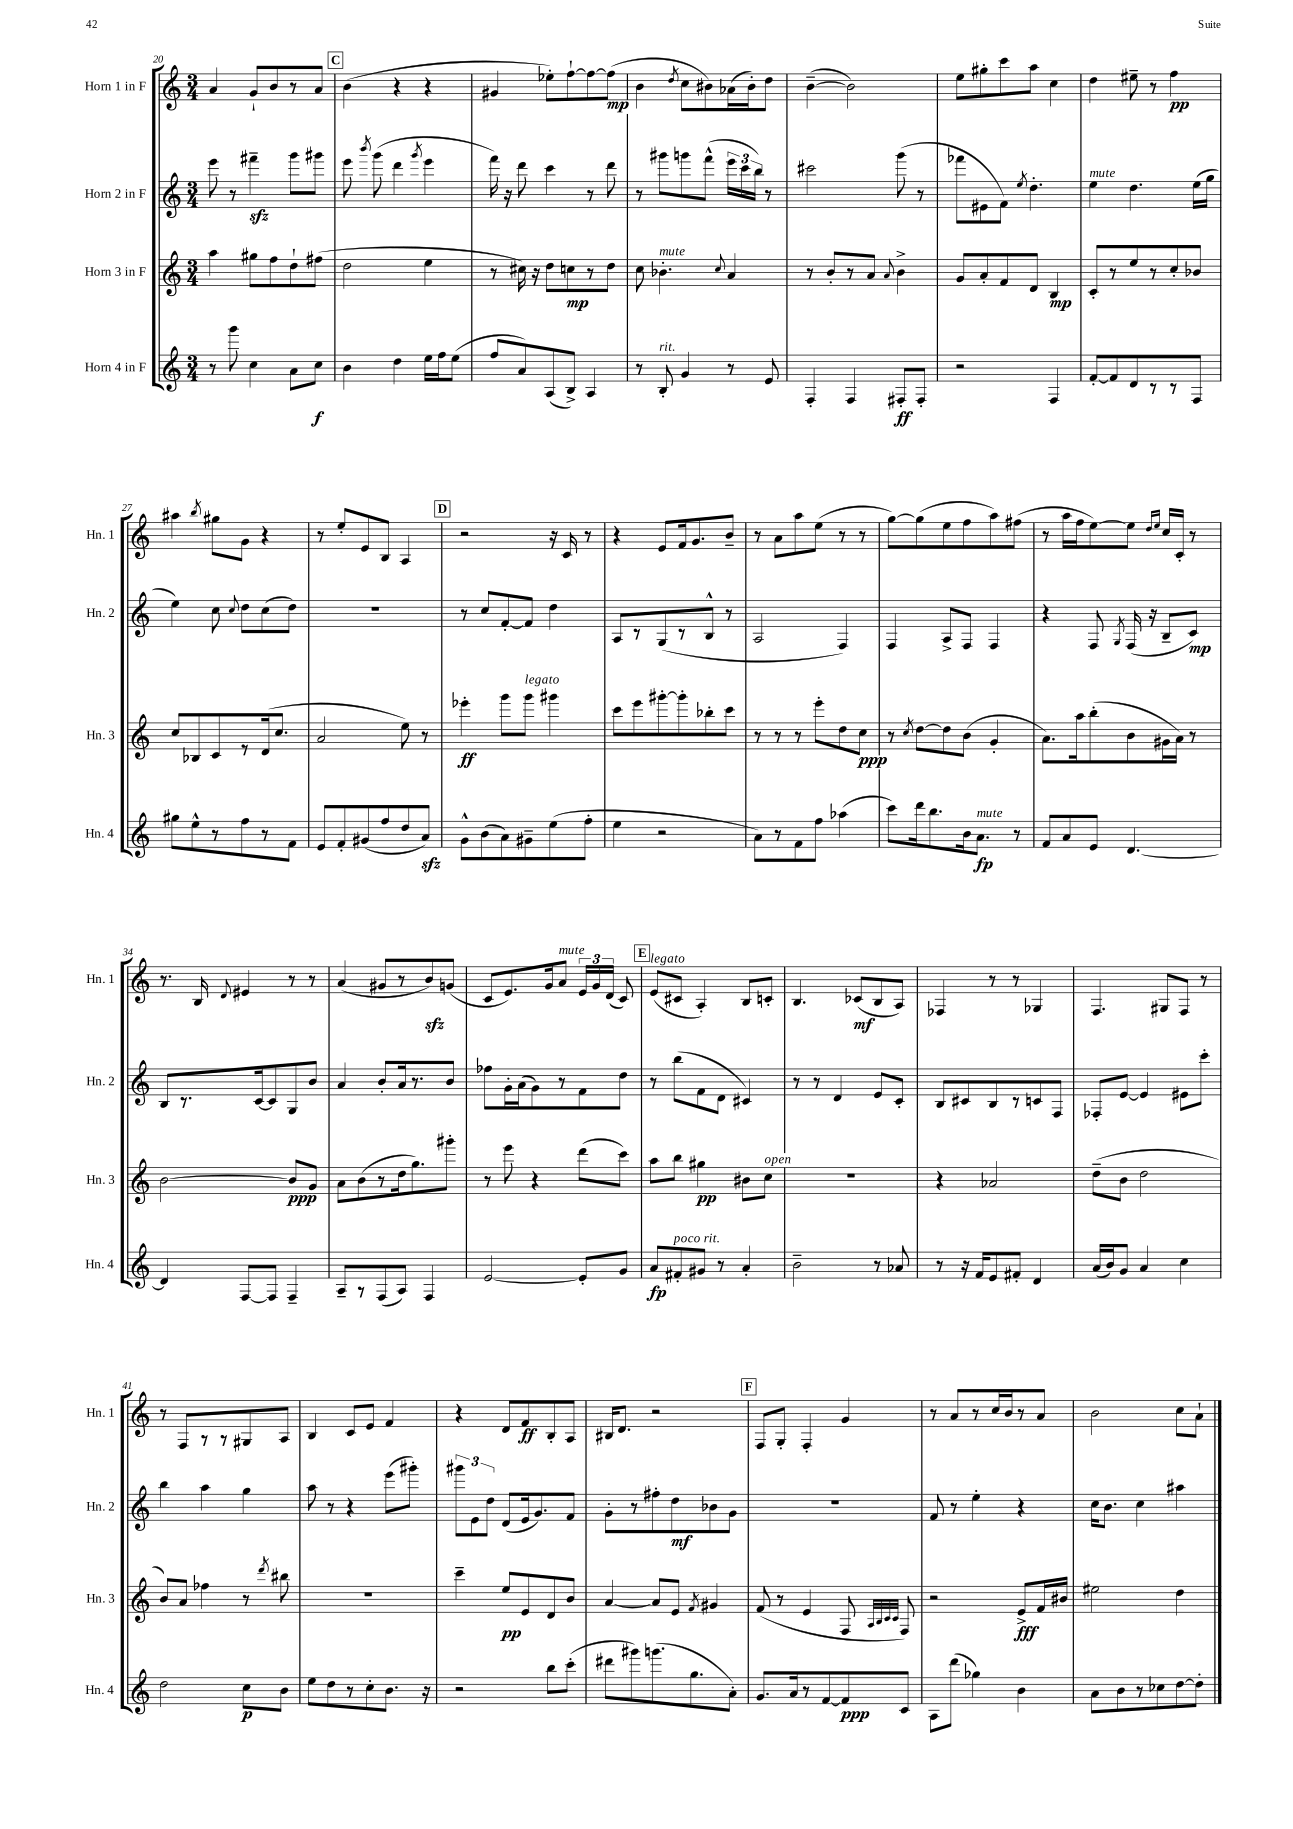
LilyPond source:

<<
\new StaffGroup <<
\new Staff = "s0" \with { instrumentName = "Horn 1 in F" shortInstrumentName = "Hn. 1" } {
    \clef treble \key c \major \numericTimeSignature \time 3/4
    \autoBeamOff a'4 g'8[-! b'8 r8 a'8] |
    \mark \markup { \box "C" } b'4( r4 r4 |
    gis'4 ees''8[-.) f''8~-! f''8~ f''8]\mp( |
    b'4 \acciaccatura { d''8 } c''8[ bis'8) aes'16( bis'16-.) d''8] |
    b'4~--( b'2) |
    e''8[ gis''8-. c'''8 a''8] c''4 |
    d''4 eis''8-- r8 f''4\pp |
    ais''4 \acciaccatura { b''8 } gis''8[ g'8] r4 |
    r8 e''8[-. e'8 b8] a4 |
    \mark \markup { \box "D" } r2 r16 c'16 r8 |
    r4 e'8[ f'16 g'8. b'8]-- |
    r8 a'8[ a''8 e''8]( r8 r8 |
    g''8[~) g''8( e''8 f''8 a''8) fis''8]( |
    r8 a''16[ f''16 e''8~) e''8] \grace { d''16[ e''16] } c''16[ c'16]-. r8 |
    r8. b16 \appoggiatura { d'8 } eis'4 r8 r8 |
    a'4( gis'8[ r8 b'8\sfz) g'8]( |
    c'8[ e'8.) g'16 a'8]^\markup { \italic "mute" } \tuplet 3/2 { e'16[ g'16 d'16]( } c'8) |
    \mark \markup { \box "E" } e'8[^\markup { \italic "legato" }( cis'8] a4-.) b8[ c'8]-. |
    b4. ces'8[\mf( b8 a8]) |
    fes4 r8 r8 ges4 |
    f4. gis8[ f8] r8 |
    r8 f8[ r8 r8 gis8 a8] |
    b4 c'8[ e'8] f'4 |
    r4 d'8[ f'8\ff b8-. a8] |
    bis16[ d'8.] r2 |
    \mark \markup { \box "F" } f8[ g8]-. f4-. g'4 |
    r8 a'8[ r8 c''16 b'16 r8 a'8] |
    b'2 c''8[ a'8]-! \bar "|." |
}
\new Staff = "s1" \with { instrumentName = "Horn 2 in F" shortInstrumentName = "Hn. 2" } {
    \clef treble \key c \major \numericTimeSignature \time 3/4
    \autoBeamOff e'''8 r8 fis'''4--\sfz g'''8[ gis'''8] |
    \mark \markup { \box "C" } e'''8 \acciaccatura { b'''8 } g'''8( d'''4 \acciaccatura { g'''8 } e'''4 |
    f'''16) r16 d'''8 c'''4 r8 d'''8 |
    r8 gis'''8[ g'''8 f'''8]-^( \tuplet 3/2 { e'''16[ c'''16 b''16]) } r8 |
    cis'''2 g'''8( r8 |
    fes'''8[ eis'8 f'8]) \acciaccatura { e''8 } d''4.-. |
    e''4^\markup { \italic "mute" } d''4. e''16[( g''16] |
    e''4) c''8 \appoggiatura { c''8 } d''8[ c''8( d''8]) |
    R2. |
    \mark \markup { \box "D" } r8 c''8[ f'8~-. f'8] d''4 |
    a8[ r8 g8( r8 b8]-^ r8 |
    a2 f4) |
    f4 a8[-> f8] f4 |
    r4 f8 \acciaccatura { g8 } f16( r16 b8[-- c'8]\mp) |
    b8[ r8. c'16~ c'8 g8 b'8] |
    a'4 b'8[-. a'16 r8. b'8] |
    fes''8[ g'16-. a'16( g'8) r8 f'8 d''8] |
    \mark \markup { \box "E" } r8 b''8[( f'8 d'8] cis'4) |
    r8 r8 d'4 e'8[ c'8]-. |
    b8[ cis'8 b8 r8 c'8 f8] |
    fes8[-. e'8]~ e'4 eis'8[ c'''8]-. |
    b''4 a''4 g''4 |
    a''8 r8 r4 e'''8[( gis'''8]-.) |
    \tuplet 3/2 { gis'''8[ e'8 d''8] } d'8[( e'16 g'8.) f'8] |
    g'8[-. r8 fis''8-. d''8\mf bes'8 g'8] |
    \mark \markup { \box "F" } R2. |
    f'8 r8 e''4-. r4 |
    c''16[ b'8.] c''4 ais''4 \bar "|." |
}
\new Staff = "s2" \with { instrumentName = "Horn 3 in F" shortInstrumentName = "Hn. 3" } {
    \clef treble \key c \major \numericTimeSignature \time 3/4
    \autoBeamOff a''4 gis''8[ f''8 d''8-! fis''8]( |
    \mark \markup { \box "C" } d''2 e''4 |
    r8 cis''16) r16 d''8[ c''8\mp r8 d''8] |
    c''8 bes'4.-.^\markup { \italic "mute" } \appoggiatura { c''8 } a'4 |
    r8 b'8[-. r8 a'8] \appoggiatura { a'8 } b'4-> |
    g'8[ a'8-. f'8 d'8] b4\mp |
    c'8[-. r8 e''8 r8 c''8-. bes'8] |
    c''8[ bes8 c'8 r8 d'16( c''8.] |
    a'2 e''8) r8 |
    \mark \markup { \box "D" } ees'''4-.\ff g'''8[ g'''8]^\markup { \italic "legato" } gis'''4 |
    c'''8[ e'''8 gis'''8~-. gis'''8-. bes''8-. c'''8] |
    r8 r8 r8 e'''8[-. d''8 c''8]\ppp |
    r8 \acciaccatura { c''8 } d''8[~ d''8 b'8]( g'4-. |
    a'8.[) a''16 b''8-.( b'8 gis'16 a'16]) r8 |
    b'2~ b'8[\ppp g'8] |
    a'8[ b'8( r8 d''16 g''8.) gis'''8]-. |
    r8 e'''8 r4 d'''8[( c'''8]) |
    \mark \markup { \box "E" } a''8[ b''8] gis''4\pp bis'8[ c''8]^\markup { \italic "open" } |
    R2. |
    r4 aes'2 |
    d''8[--( b'8] d''2 |
    b'8[) a'8] fes''4 r8 \acciaccatura { d'''8 } bis''8 |
    R2. |
    c'''4-- e''8[\pp e'8 d'8 b'8] |
    a'4~ a'8[ e'8] \acciaccatura { f'8 } gis'4 |
    \mark \markup { \box "F" } f'8( r8 e'4 f8 \grace { a32[ b32 c'32 c'32] } f8) |
    r2 e'8[->\fff f'16 bis'16] |
    eis''2 d''4 \bar "|." |
}
\new Staff = "s3" \with { instrumentName = "Horn 4 in F" shortInstrumentName = "Hn. 4" } {
    \clef treble \key c \major \numericTimeSignature \time 3/4
    \autoBeamOff r8 g'''8 c''4 a'8[ c''8]\f |
    \mark \markup { \box "C" } b'4 d''4 e''16[ f''16 e''8]( |
    f''8[ a'8) a8( b8]->) a4 |
    r8 b8-.^\markup { \italic "rit." } g'4 r8 e'8 |
    f4-. f4 fis8[-.\ff fis8]-. |
    r2 f4 |
    f'8[~-. f'8 d'8 r8 r8 f8] |
    gis''8[ e''8-^ r8 f''8 r8 f'8] |
    e'8[ f'8-. gis'8( f''8 d''8 a'8]\sfz) |
    \mark \markup { \box "D" } g'8[-^ b'8( a'8) gis'8-- e''8( f''8]-. |
    e''4 r2 |
    a'8[) r8 f'8 f''8] aes''4( |
    c'''8[) d'''16 b''8. b'16 a'8.]\fp^\markup { \italic "mute" } r8 |
    f'8[ a'8 e'8] d'4.~ |
    d'4 f8[~ f8] f4-- |
    a8[-- r8 f8( a8]) f4 |
    e'2~ e'8[-. g'8] |
    \mark \markup { \box "E" } a'8[\fp fis'8-.^\markup { \italic "poco rit." } gis'8] r8 a'4-. |
    b'2-- r8 aes'8 |
    r8 r16 f'16[ e'8 fis'8]-. d'4 |
    a'16[( b'16) g'8] a'4 c''4 |
    d''2 c''8[\p b'8] |
    e''8[ d''8 r8 c''8-. b'8.] r16 |
    r2 b''8[ c'''8]-.( |
    dis'''8[ gis'''8) g'''8.( g''8. a'8]-.) |
    \mark \markup { \box "F" } g'8.[ a'16 r8 f'8~ f'8\ppp c'8] |
    a8[ d'''8]( ges''4) b'4 |
    a'8[ b'8 r8 ces''8 d''8~ d''8]-. \bar "|." |
}
>>
>>
\layout { \context { \Score currentBarNumber = #20 } }
